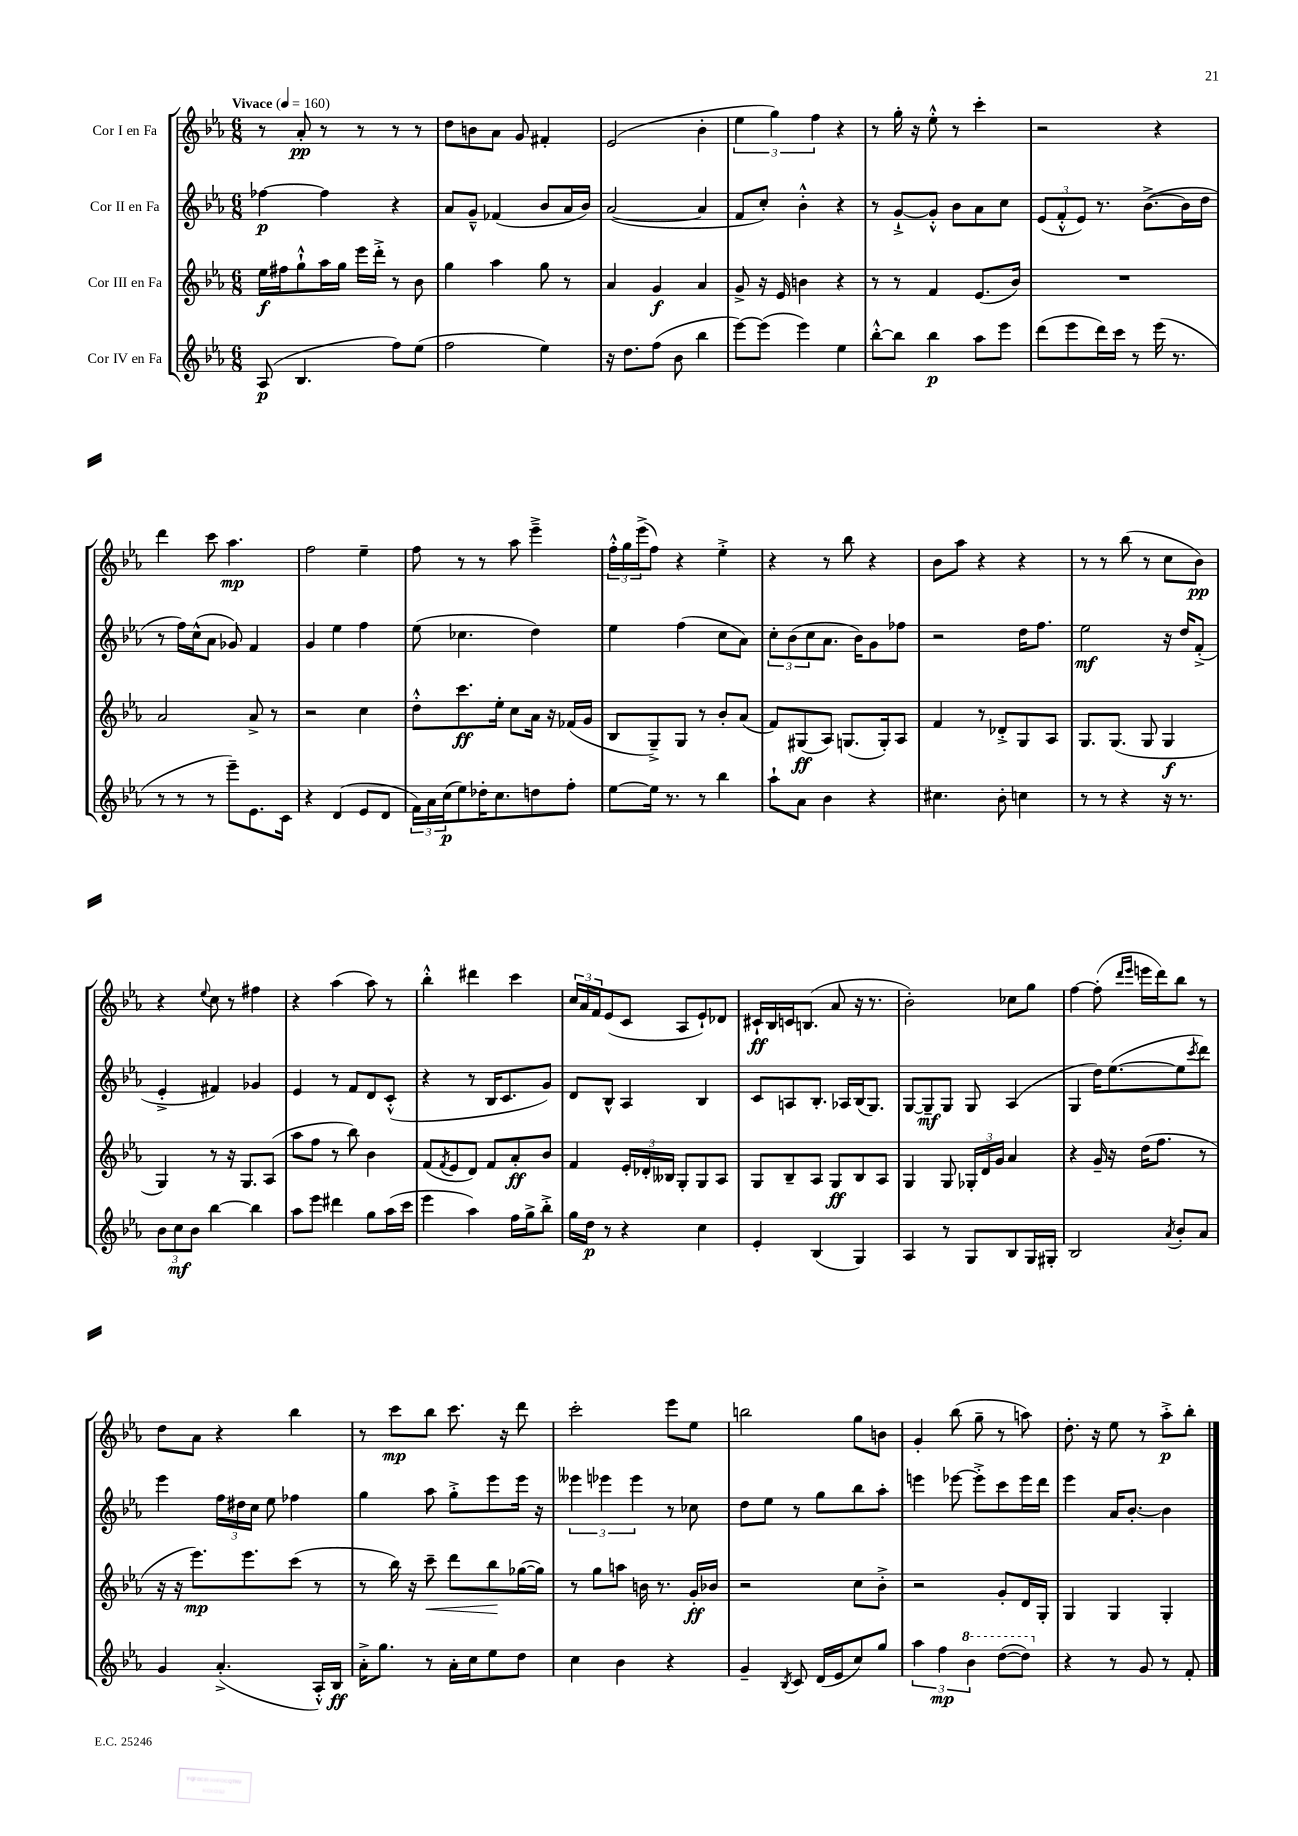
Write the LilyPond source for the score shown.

<<
\new StaffGroup <<
\new Staff = "s0" \with { instrumentName = "Cor I en Fa" } {
    \clef treble \key ees \major \numericTimeSignature \time 6/8 \tempo "Vivace" 4 = 160
    r8 aes'8-.\pp r8 r8 r8 r8 |
    d''8 b'8 aes'8 g'8 fis'4-. |
    ees'2( bes'4-. |
    \tuplet 3/2 { ees''4 g''4) f''4 } r4 |
    r8 g''16-. r16 ees''8-.-^ r8 c'''4-. |
    r2 r4 |
    d'''4 c'''8 aes''4.\mp |
    f''2 ees''4-- |
    f''8 r8 r8 aes''8 ees'''4---> |
    \tuplet 3/2 { f''16-.-^ g''16 ees'''16->( } f''8) r4 ees''4-.-> |
    r4 r8 bes''8 r4 |
    bes'8 aes''8 r4 r4 |
    r8 r8 bes''8( r8 c''8 bes'8\pp) |
    r4 \appoggiatura { ees''8 } c''8 r8 fis''4 |
    r4 aes''4( aes''8) r8 |
    bes''4-.-^ dis'''4 c'''4 |
    \tuplet 3/2 { c''16 aes'16 f'16 } ees'8( c'8 aes8 ees'8-!) des'8 |
    cis'16-!\ff bes16 c'16 b8.( aes'8 r16 r8. |
    bes'2-.) ces''8 g''8 |
    f''4~ f''8-.( \grace { d'''16 ees'''16 } e'''16 d'''16) bes''8 r8 |
    d''8 aes'8 r4 bes''4 |
    r8 c'''8\mp bes''8 c'''8. r16 d'''8 |
    c'''2-. ees'''8 ees''8 |
    b''2 g''8 b'8 |
    g'4-. bes''8( g''8-- r8 a''8) |
    d''8.-. r16 ees''8 r8 aes''8-.->\p bes''8-. \bar "|." |
}
\new Staff = "s1" \with { instrumentName = "Cor II en Fa" } {
    \clef treble \key ees \major \numericTimeSignature \time 6/8
    fes''4~\p fes''4 r4 |
    aes'8 g'8---^ fes'4( bes'8 aes'16 bes'16) |
    aes'2~( aes'4 |
    f'8 c''8-.) bes'4-.-^ r4 |
    r8 g'8~-!-> g'8-.-^ bes'8 aes'8 c''8 |
    \tuplet 3/2 { ees'8( f'8-.-^ ees'8) } r8. bes'8.~->( bes'16 d''16 |
    r8 f''16) c''16-^( aes'8 ges'8) f'4 |
    g'4 ees''4 f''4 |
    ees''8( ces''4. d''4) |
    ees''4 f''4( c''8 aes'8) |
    \tuplet 3/2 { c''8-. bes'8( c''8 } aes'8. bes'16) g'8 fes''8 |
    r2 d''16 f''8. |
    ees''2\mf r16 d''16 f'8-.->( |
    ees'4-.-> fis'4) ges'4 |
    ees'4 r8 f'8 d'8 c'8-.-^( |
    r4 r8 bes16 c'8. g'8) |
    d'8 bes8-^ aes4 bes4 |
    c'8 a8 bes8.-. aes16 bes16( g8.) |
    g8~ g8--\mf g8 g8 aes4( |
    g4 d''16) ees''8.~( ees''8 \acciaccatura { c'''8 } d'''8) |
    ees'''4 \tuplet 3/2 { f''16 dis''16 c''16 } ees''8 fes''4 |
    g''4 aes''8 g''8-.-> ees'''8 ees'''16 r16 |
    \tuplet 3/2 { eeses'''4 ees'''4 ees'''4 } r8 ces''8 |
    d''8 ees''8 r8 g''8 bes''8 aes''8-. |
    e'''4 ees'''8~ ees'''8-.-> c'''8 ees'''16 d'''16 |
    ees'''4 aes'16 bes'8.~-. bes'4 \bar "|." |
}
\new Staff = "s2" \with { instrumentName = "Cor III en Fa" } {
    \clef treble \key ees \major \numericTimeSignature \time 6/8
    ees''16\f fis''16 g''8-!-^ aes''16 g''16 ees'''16 d'''16-.-> r8 bes'8 |
    g''4 aes''4 g''8 r8 |
    aes'4 g'4\f aes'4 |
    g'8-> r16 ees'16 b'4 r4 |
    r8 r8 f'4 ees'8.( bes'16) |
    R2. |
    aes'2 aes'8-> r8 |
    r2 c''4 |
    d''8-.-^ c'''8.\ff ees''16-. c''8 aes'16 r16 fes'16( g'16 |
    bes8 g8--->) g8 r8 bes'8-. aes'8( |
    f'8) gis8\ff( aes8) g8.( g16-.) aes8 |
    f'4 r8 des'8-.-> g8 aes8 |
    g8. g8.( g8 g4\f |
    g4) r8 r16 g8. aes8( |
    aes''8 f''8 r8 bes''8) bes'4 |
    f'8( \acciaccatura { f'8 } ees'8 d'8) f'8 aes'8-.\ff bes'8 |
    f'4 \tuplet 3/2 { ees'16-. des'16-. beses16 } g8-. g8 aes8 |
    g8 bes8-- aes8 g8\ff bes8 aes8 |
    g4 g8 \tuplet 3/2 { ges16-. d'16 g'16 } aes'4 |
    r4 g'16-- r16 d''16( f''8. r8 |
    r16 r16 ees'''8.\mp) ees'''8. c'''8( r8 |
    r8 bes''16) r16 c'''8--\< d'''8 bes''8\! ges''16~( ges''16) |
    r8 g''8 a''8 b'16 r8. g'16-.\ff bes'16 |
    r2 c''8 bes'8-.-> |
    r2 g'8-. d'16 g16-. |
    g4 g4 g4-. \bar "|." |
}
\new Staff = "s3" \with { instrumentName = "Cor IV en Fa" } {
    \clef treble \key ees \major \numericTimeSignature \time 6/8
    aes8\p( bes4. f''8) ees''8( |
    f''2 ees''4) |
    r16 d''8. f''8( bes'8 bes''4 |
    ees'''8~) ees'''8( ees'''4) ees''4 |
    bes''8~-.-^ bes''8 bes''4\p aes''8 ees'''8 |
    d'''8( ees'''8 d'''16) c'''16 r8 ees'''16( r8. |
    r8 r8 r8 ees'''8--) ees'8. c'16 |
    r4 d'4( ees'8 d'8 |
    \tuplet 3/2 { f'16) aes'16 c''16\p( } ees''8) des''16-. c''8. d''8 f''8-. |
    ees''8~ ees''16 r8. r8 bes''4 |
    aes''8-! aes'8 bes'4 r4 |
    cis''4. bes'8-. c''4 |
    r8 r8 r4 r16 r8. |
    \tuplet 3/2 { bes'8 c''8\mf bes'8 } bes''4~ bes''4 |
    aes''8 ees'''8 dis'''4 g''8 aes''16( c'''16 |
    ees'''4 aes''4) f''16 g''16-> bes''8-.-> |
    g''16 d''16\p r8 r4 c''4 |
    ees'4-. bes4( g4) |
    aes4 r8 g8 bes8 g16 gis16-. |
    bes2 \acciaccatura { aes'8 } bes'8-. aes'8 |
    g'4 aes'4.-.->( aes16-.-^) bes16\ff |
    aes'16-.-> g''8. r8 aes'16-. c''16 ees''8 d''8 |
    c''4 bes'4 r4 |
    g'4-- \acciaccatura { bes8 } c'8 d'16( ees'16 c''8) g''8 |
    \tuplet 3/2 { aes''4 f''4\mp \ottava #1 bes''4 } d'''8~( d'''8) \ottava #0 |
    r4 r8 g'8 r8 f'8-. \bar "|." |
}
>>
>>
\layout { \context { \Score \remove "Bar_number_engraver" } }
